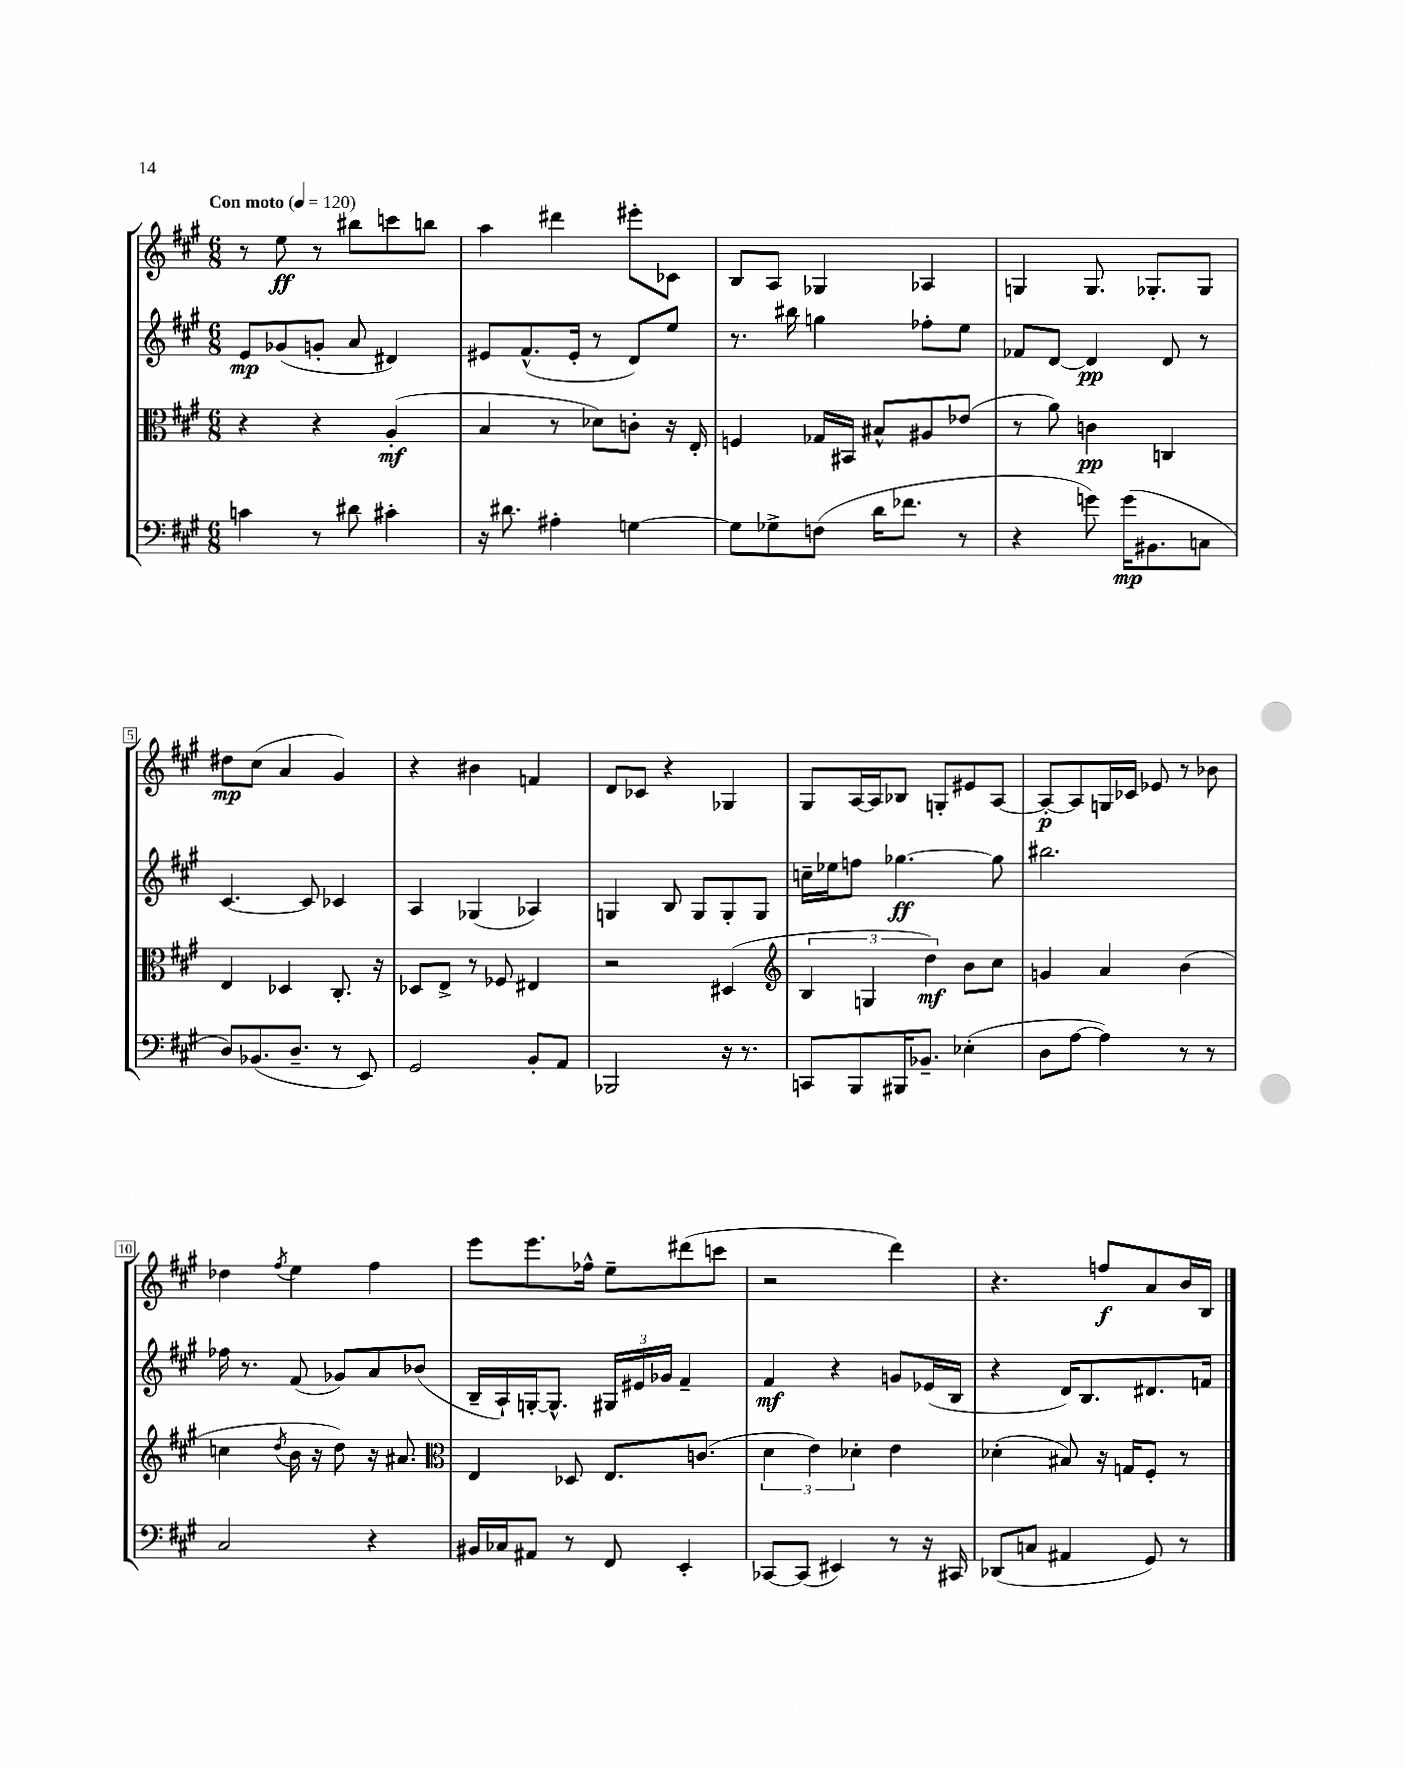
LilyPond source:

<<
\new StaffGroup <<
\new Staff = "s0" {
    \clef treble \key a \major \numericTimeSignature \time 6/8 \tempo "Con moto" 4 = 120
    r8 e''8\ff r8 bis''8 c'''8 b''8 |
    a''4 dis'''4 eis'''8-. ces'8 |
    b8 a8 ges4 aes4 |
    g4 g8. ges8.-. ges8 |
    dis''8\mp cis''8( a'4 gis'4) |
    r4 bis'4 f'4 |
    d'8 ces'8 r4 ges4 |
    gis8 a16~ a16 bes8 g8-. eis'8 a8~ |
    a8~-.\p a8 g16 ces'16 ees'8 r8 bes'8 |
    des''4 \acciaccatura { fis''8 } e''4 fis''4 |
    e'''8 e'''8. fes''16-^ e''8-- dis'''8( c'''8 |
    r2 d'''4) |
    r4. f''8\f a'8 b'16 b16 \bar "|." |
}
\new Staff = "s1" {
    \clef treble \key a \major \numericTimeSignature \time 6/8
    e'8\mp ges'8( g'8-. a'8 dis'4) |
    eis'8 fis'8.-^( eis'16-. r8 d'8) e''8 |
    r8. bis''16 g''4 fes''8-. e''8 |
    fes'8 d'8~ d'4\pp d'8 r8 |
    cis'4.~ cis'8 ces'4 |
    a4 ges4( aes4) |
    g4 b8 g8 g8-. g8 |
    c''16-- ees''16 f''8 ges''4.~\ff ges''8 |
    bis''2. |
    fes''16 r8. fis'8( ges'8) a'8 bes'8( |
    b16-- a16-!) g16~-. g8.-^ \tuplet 3/2 { gis16 eis'16 ges'16 } fis'4-- |
    fis'4\mf r4 g'8 ees'16( b16 |
    r4 d'16) b8. dis'8. f'16 \bar "|." |
}
\new Staff = "s2" {
    \clef alto \key a \major \numericTimeSignature \time 6/8
    r4 r4 a4-.\mf( |
    b4 r8 des'8) c'8-. r16 e16-. |
    f4 ges16 bis,16 bis8-^ ais8 ees'8( |
    r8 a'8) c'4\pp c4 |
    e4 des4 cis8.-. r16 |
    des8 e8-> r8 fes8 eis4 |
    r2 dis4( |
    \clef treble \tuplet 3/2 { b4 g4 d''4\mf) } b'8 cis''8 |
    g'4 a'4 b'4( |
    c''4 \acciaccatura { d''8 } b'16 r16 d''8) r16 ais'8. |
    \clef alto e4 des8 e8. c'8.( |
    \tuplet 3/2 { d'4 e'4) des'4-. } e'4 |
    des'4-.( bis8) r16 g16 fis8-. r8 \bar "|." |
}
\new Staff = "s3" {
    \clef bass \key a \major \numericTimeSignature \time 6/8
    c'4 r8 dis'8 cis'4-. |
    r16 dis'8. ais4-. g4~ |
    g8 ges8-> f8( d'16 fes'8. r8 |
    r4 g'8) g'16\mp( bis,8. c8 |
    d8) bes,8.( d8.-- r8 e,8) |
    gis,2 b,8-. a,8 |
    bes,,2 r16 r8. |
    c,8 b,,8 bis,,16 bes,8.-- ees4-.( |
    d8 a8~ a4) r8 r8 |
    cis2 r4 |
    bis,16 ces16 ais,8 r8 fis,8 e,4-. |
    ces,8~ ces,8( eis,4) r8 r16 cis,16 |
    des,8( c8 ais,4 gis,8) r8 \bar "|." |
}
>>
>>
\layout { \context { \Score \override BarNumber.stencil = #(make-stencil-boxer 0.1 0.3 ly:text-interface::print) } }
